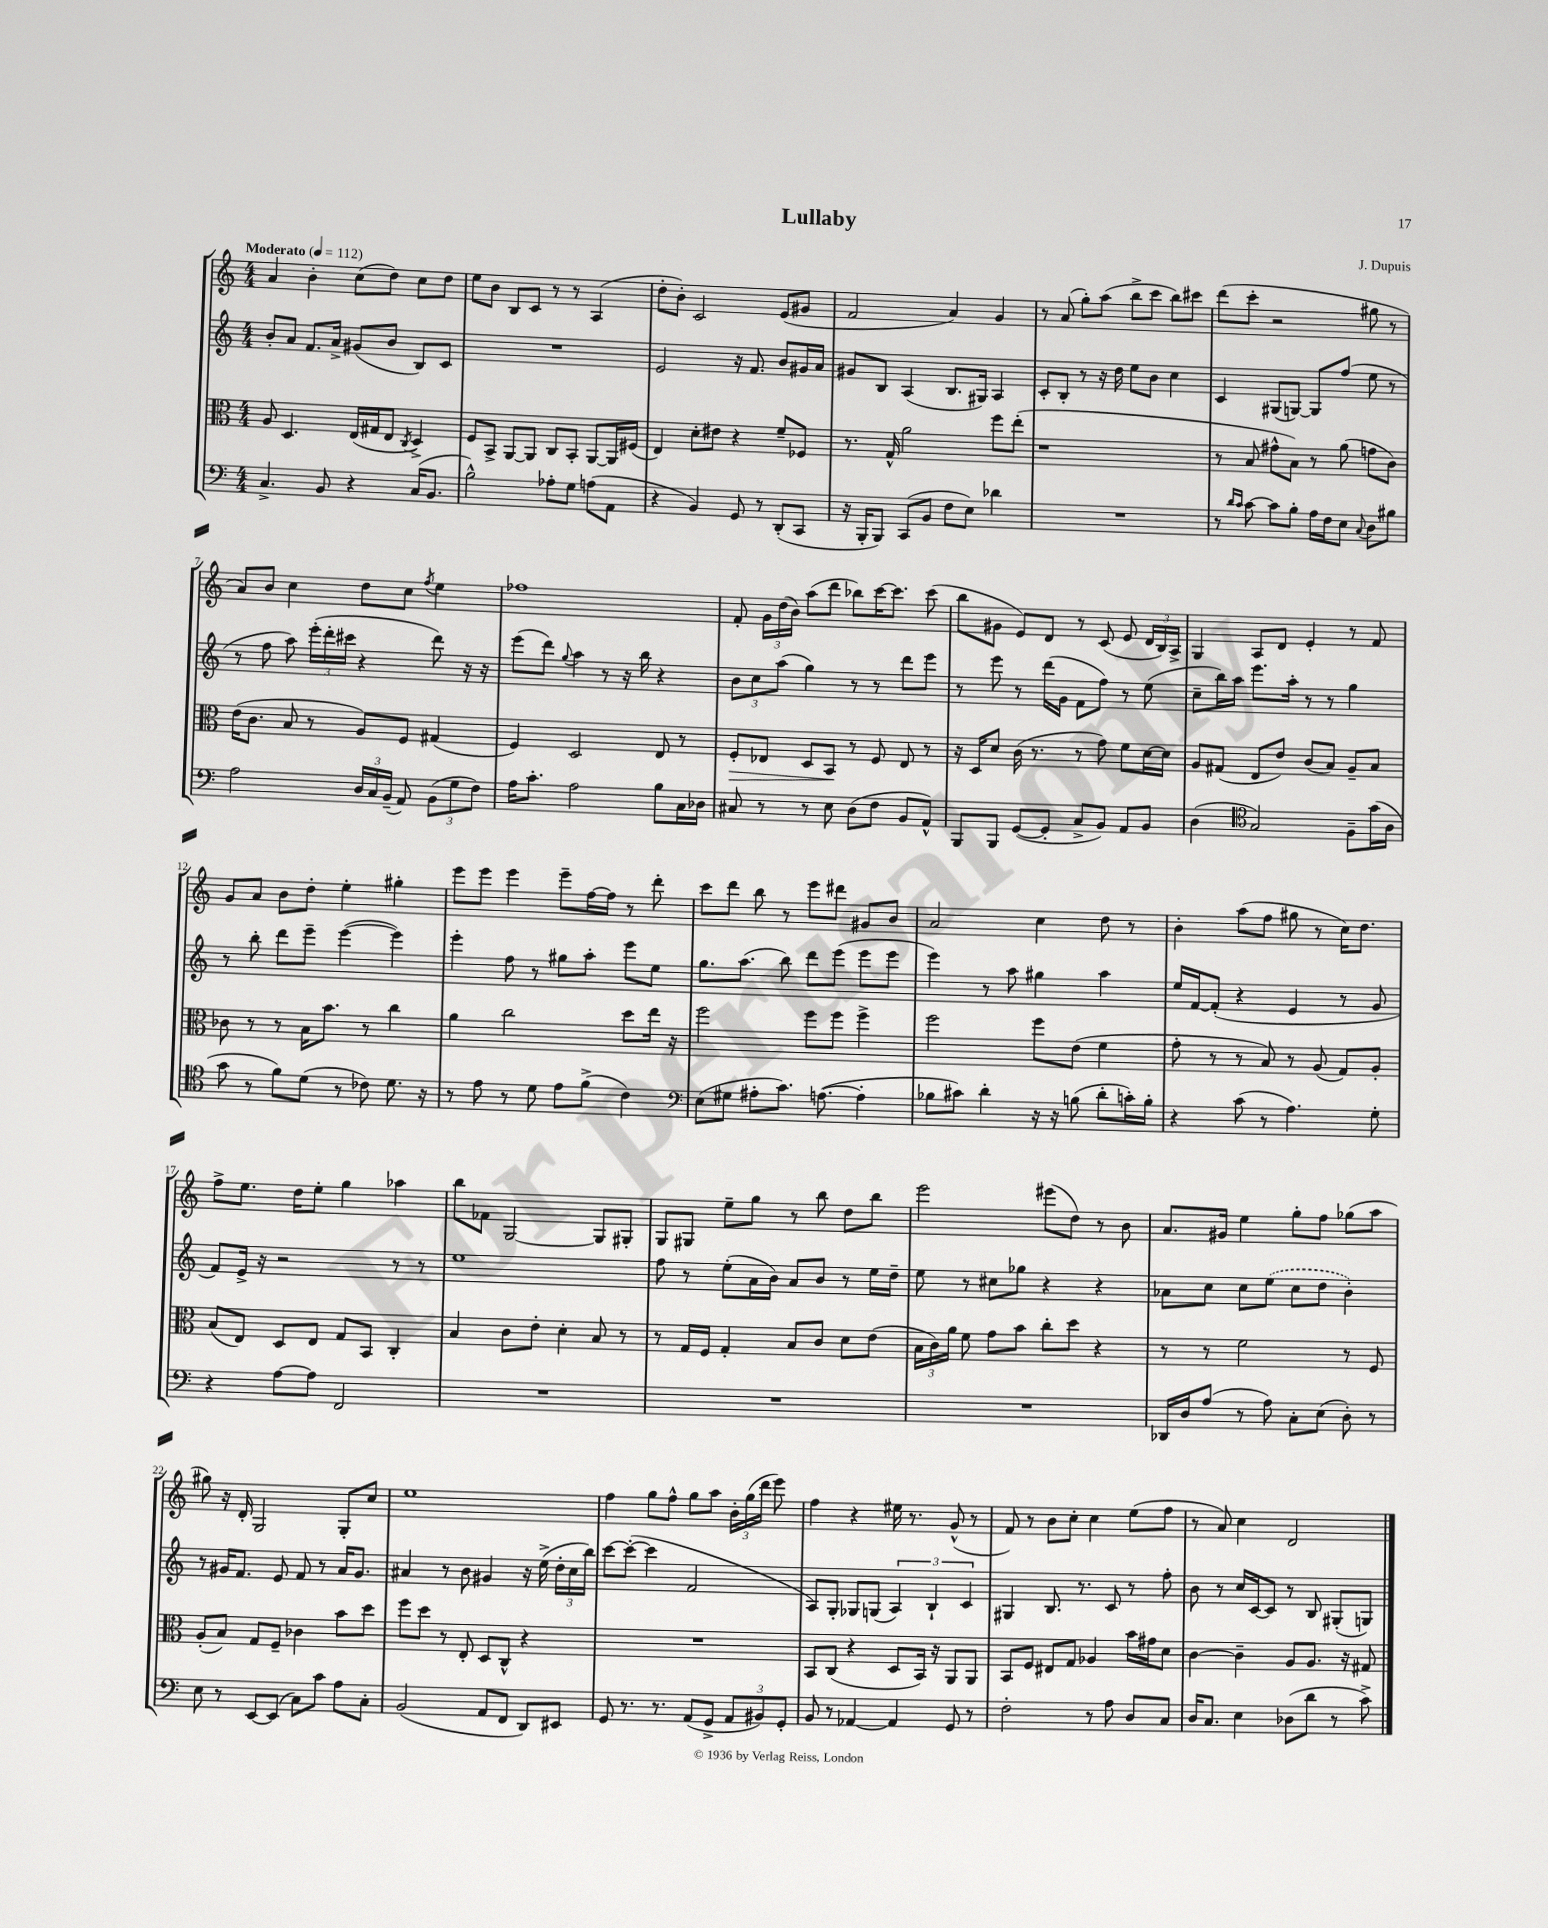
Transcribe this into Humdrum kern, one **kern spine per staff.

**kern	**kern	**kern	**kern
*staff4	*staff3	*staff2	*staff1
*clefF4	*clefC3	*clefG2	*clefG2
*k[]	*k[]	*k[]	*k[]
*M4/4	*M4/4	*M4/4	*M4/4
*MM112	*MM112	*MM112	*MM112
4.C^	8A	8b'	4a
.	4.D	8a	.
.	.	8.f	4b'
8BB	.	.	.
.	.	16a^	.
4r	(16E	(8g#	(8cc
.	16G#	.	.
.	8E	8b	8dd)
.	8qC	.	.
(16C	4D^)	8B)	8cc
8.BB	.	.	.
.	.	8c	8dd
=	=	=	=
2B^^)	8F	1r	8ee
.	8BB^	.	8b
.	[8AA	.	8B
.	8AA]	.	8c
8A-'	8C	.	8r
8G	8BB'	.	8r
(8A	[8AA	.	(4A
8AA	16AA]	.	.
.	(16F#	.	.
=	=	=	=
4r	4E)	2e	8dd'
.	.	.	8b')
4BB)	8d'	.	2c
.	8e#	.	.
8GG	4r	16r	.
.	.	8.f	.
8r	.	.	.
(8DD'	8f~	8b	(8e
8CC	8F-	16g#	8g#
.	.	16a	.
=	=	=	=
16r	8.r	8g#	2f
16BBB'	.	.	.
8BBB)	.	8B	.
.	16G^^	.	.
(8CC	2a	(4A	.
8BB	.	.	.
8F	.	8.B	4a)
8E)	.	.	.
.	.	16G#)	.
4d-	8ff	4A	4g
.	(8ee'	.	.
=	=	=	=
1r	1r	8c'	8r
.	.	8B'	(8a
.	.	8r	8gg')
.	.	16r	(8aa
.	.	16dd	.
.	.	8ee	8bb^
.	.	8b	8ccc
.	.	4cc	8bb)
.	.	.	8ccc#
=	=	=	=
8r	8r	4c	(8ddd
16qqd	.	.	.
16qqc	.	.	.
[8c	8B	.	8ccc'
8c]	8g#^^	(8G#	2r
8B'	8B)	[8G)	.
16A	8r	8G]	.
16F	.	.	.
8E	(8a	(8ff	.
8qqC	.	.	.
8D	8g	8ee	8gg#
8B#	8c)	8r	8r
=	=	=	=
2A	(16e	8r	8a)
.	8.c	.	.
.	.	8ff	8b
.	8B	8aa)	4cc
.	8r	(24eee'	.
.	.	24ddd'	.
.	.	24ccc#	.
24D	8A)	4r	8dd
24C	.	.	.
(24BB~	.	.	.
8AA)	8F	.	8cc
.	.	.	8qff
(12BB	(4G#	8ddd)	4ee
12G	.	.	.
.	.	16r	.
12F)	.	.	.
.	.	16r	.
=	=	=	=
16A	4F)	(8eee	1ff-
8.c'	.	.	.
.	.	8ddd)	.
.	.	8qqgg	.
2A	2D	4aa	.
.	.	8r	.
.	.	16r	.
.	.	16bb	.
8B	8E	4r	.
16C	8r	.	.
16D-	.	.	.
=	=	=	=
8C#	8F'	12b	8f'
.	.	12cc	.
8r	8E-	.	24g
.	.	(12aa	(24dd
.	.	.	24b)
8r	8D	4gg)	(8aa
8E	8BB	.	8ddd
(8D	8r	8r	8bb-)
8F	8F	8r	[16ccc
.	.	.	8.ccc]
8BB	8E-	8ddd	.
8AA^^)	8r	8eee	(8ccc
=	=	=	=
8BBB	16r	8r	8bb
.	16D	.	.
8BBB	8d	8eee	8g#
([8GG	(16c	8r	8e)
.	8.r	.	.
8GG']	.	(16ddd	8d
.	.	16g	.
8C^	8r	8f	8r
8BB)	8g)	8ff)	(8c
8AA	8f	8r	8e
8BB	[16d	(8ee	24d
.	.	.	24B)
.	16d]	.	.
.	.	.	24A^
=	=	=	=
(4D	8A	8cc~	4G
.	(8G#	16bb)	.
.	.	16aa	.
*clefC4	*	*	*
2G)	8E	8.eee	8A
.	8e)	.	8d
.	.	16aa'	.
.	(8c	8r	4e'
.	8B)	8r	.
8F~	8A~	4gg	8r
(16g	8B	.	8f
16A	.	.	.
=	=	=	=
8g	8c-	8r	8g
8r	8r	8bb'	8a
8f)	8r	8ddd	8b
(8d	16B	8eee~	8dd'
.	8.b	.	.
8r	.	([4eee	4ee'
8c-)	8r	.	.
8.d	4cc	4eee])	4gg#'
16r	.	.	.
=	=	=	=
8r	4a	4eee'	8eee
8e	.	.	8eee
8r	2cc	8ff	4eee
8d	.	8r	.
8e	.	8gg#	8eee~
(8f^	.	8aa'	[16ff
.	.	.	16ff]
4c)	8dd	8eee	8r
.	16ee	8ee	8ddd'
.	16r	.	.
=	=	=	=
*clefF4	*	*	*
(8E	2ff	8.gg	8ccc
8G#	.	.	8ddd
.	.	(8.aa	.
8A#'	.	.	8bb
8.c)	.	8bb)	8r
.	8ff	8ddd	8eee
([8.A	.	.	.
.	8ff	(8eee	8ddd#
4A']	4ff^	8eee	8g#
.	.	8eee	8b
=	=	=	=
8B-	2ff	4eee)	2a
8c#)	.	.	.
4d'	.	8r	.
.	.	8aa	.
16r	8ff	4gg#	4cc
16r	.	.	.
(8B	(8e	.	.
8d'	4f	4aa	8dd
16c')	.	.	8r
16B'	.	.	.
=	=	=	=
4r	8g'	16ee	4b'
.	.	[16f	.
.	8r	(8f']	.
(8c	8r	4r	(8aa
8r	8B)	.	8ff
4.A)	8r	4e	8gg#
.	(8A	.	8r
.	8G)	8r	16cc)
.	.	.	8.dd
8G'	8A'	8g	.
=	=	=	=
4r	(8B	8f)	8ff^
.	8E)	16e^	8.ee
.	.	16r	.
[8A	8D	2r	.
.	.	.	16dd
8A]	8E	.	8ee'
2FF	8G	.	4gg
.	8BB	.	.
.	4C'	8r	4aa-
.	.	8r	.
=	=	=	=
1r	4B	1ee	8bb
.	.	.	8f-
.	8c	.	[2G
.	8e'	.	.
.	4d'	.	.
.	8B	.	8G]
.	8r	.	8G#'
=	=	=	=
1r	8r	8ff	8G
.	16G	8r	8G#
.	16F	.	.
.	4G'	(8ee'	8ee~
.	.	16a	8gg
.	.	16b)	.
.	8B	8a	8r
.	8c	8b	8bb
.	8d	8r	8dd
.	(8e	16ee	8bb
.	.	16dd~	.
=	=	=	=
1r	24B	8ee	2eee
.	24c)	.	.
.	24a	.	.
.	8f	8r	.
.	8g	8cc#	.
.	8b	8gg-	.
.	8cc'	4r	(8eee#
.	8dd	.	8dd)
.	4r	4r	8r
.	.	.	8b
=	=	=	=
16DD-	8r	8a-	8.a
16D	.	.	.
(8A	8r	8cc	.
.	.	.	16g#
8r	2f	8cc	4ee
8A)	.	(8ee	.
8C'	.	8cc	8gg'
(8E	.	8dd	8ff
8D')	8r	4b')	(8gg-
8r	8F	.	8aa
=	=	=	=
8E	(8A'	8r	8gg#)
8r	8B)	16g#	16r
.	.	8.f	16d'
[8EE	8G	.	2G
(8EE]	8F~	8e	.
8C)	4c-	8f	.
8c	.	8r	.
8A	8b	16a	8G'
.	.	8.g#	.
8C'	8dd	.	8cc
=	=	=	=
(2BB	8ff	4a#	1ee
.	8dd	.	.
.	8r	8r	.
.	8E'	8b	.
8AA	8D	4g#	.
8FF	8C^^	.	.
8DD)	4r	16r	.
.	.	(16ee^	.
8EE#	.	24dd'	.
.	.	24cc	.
.	.	24bb)	.
=	=	=	=
8GG	1r	[8ccc	4ff
8.r	.	(8ccc'_	.
.	.	4ccc]	8gg
8.r	.	.	.
.	.	.	8ff^^
(8AA	.	2f	8gg
8GG^	.	.	8aa
12AA	.	.	24b'
.	.	.	(24gg
12BB#)	.	.	24ddd
.	.	.	8eee)
12GG'	.	.	.
=	=	=	=
8BB	8BB	8A)	4ff
8r	(8C	8G'	.
[4AA-	4r	8G-	4r
.	.	(8G	.
4AA-]	8D	6A)	16ee#
.	.	.	8.r
.	16BB)	.	.
.	.	6B`	.
.	16r	.	.
8GG	8AA	.	(8g^^
.	.	6c	.
8r	8AA	.	8r
=	=	=	=
2F'	8BB	4G#	8f)
.	8F	.	8r
.	8E#	8.B	8b
.	8G	.	8cc'
.	.	8.r	.
8r	4A-	.	4cc
8A	.	8c	.
8D	16b	8r	(8ee
.	16g#	.	.
8C	8d	8ff'	8ff
=	=	=	=
16D	[4c	8b	8r
8.C	.	.	.
.	.	8r	8a)
4E	4c~]	16cc	4cc
.	.	[16c	.
.	.	8c]	.
(8D-	8A	8r	2d
8d	8.A	8B	.
8r	.	(8G#'	.
.	16r	.	.
8c^)	8G#	8G)	.
==	==	==	==
*-	*-	*-	*-
